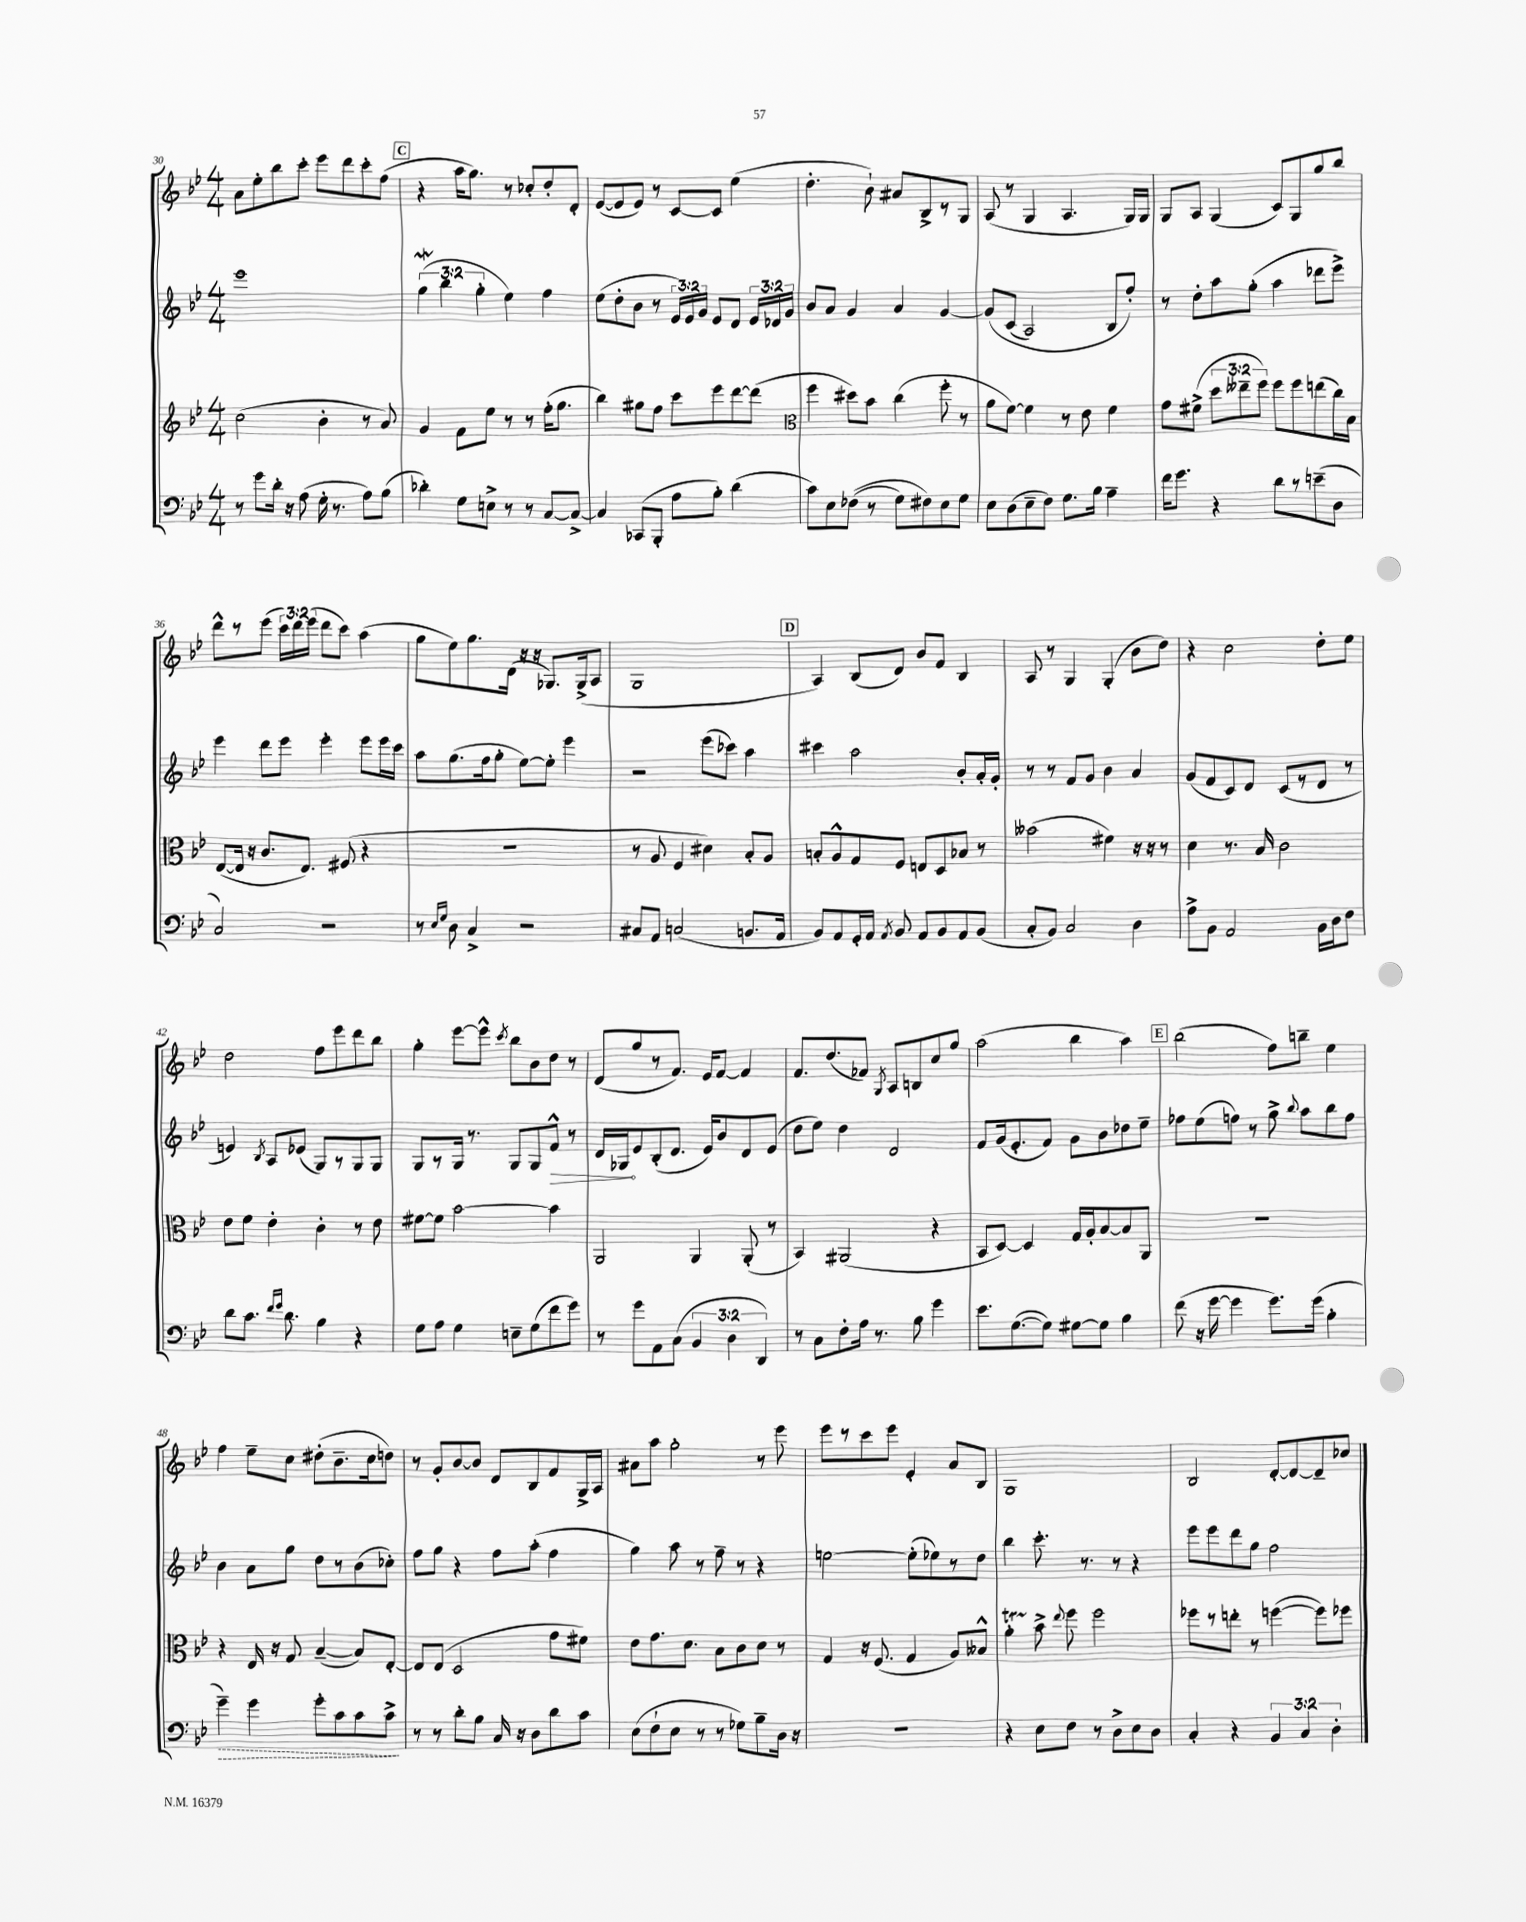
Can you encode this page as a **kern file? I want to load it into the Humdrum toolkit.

**kern	**kern	**kern	**kern
*staff4	*staff3	*staff2	*staff1
*clefF4	*clefG2	*clefG2	*clefG2
*k[b-e-]	*k[b-e-]	*k[b-e-]	*k[b-e-]
*M4/4	*M4/4	*M4/4	*M4/4
8r	(2cc	1eee-	8a
8g	.	.	8ee-'
16d'	.	.	8bb-
16r	.	.	.
(8A	.	.	8ccc'
16G'	4b-'	.	8eee-
8.r	.	.	.
.	.	.	8ddd
8A)	8r	.	8ccc'
(8B-	8a)	.	(8ff
=	=	=	=
4d-')	4g	(6gg	4r
.	.	6bb-	.
8G	8f	.	16aa
.	.	.	8.gg)
.	.	6gg'	.
8E^	8ee-	.	.
8r	8r	4ee-)	8r
8r	8r	.	8cc-'
[8C	(16ff'	4ff	8dd'
.	8.gg	.	.
8C^_	.	.	8d'
=	=	=	=
4C]	4bb-)	(8ee-	([8e-
.	.	8dd'	8e-]
(8CC-	8gg#	8b-	8e-)
8BBB-'	8ff	8r	8r
8A	8ccc	24e-)	[8c
.	.	24e-	.
.	.	24g	.
8B-')	8eee-	8e-	8c]
(4d	[8ddd	8d	(4ee-
.	(8ddd]	24e-	.
.	.	24d-	.
.	.	24g	.
=	=	=	=
*	*clefC3	*	*
8c)	4ff	8b-	4.dd'
8E-	.	8a	.
&((8F-	8dd#)	4g	.
8r	8b-	.	8b-`)
8G)	(4cc	4a	8a#
8F#&)	.	.	8B-^
8E-	8ff'	[4g	8r
8G	8r	.	8G
=	=	=	=
8E-	8a	&(8g]	(8A
(8D	[8f)	(8c	8r
8E-~	4f]	2A)	4G
8F)	.	.	.
8.G	8r	.	4.A
.	8e-	.	.
16B-	.	.	.
4A~	4f	8B-	.
.	.	8ff'&)	16G)
.	.	.	16G
=	=	=	=
16f	8g	8r	8G
8.g	.	.	.
.	(8f#^	8dd'	8A
4r	12dd	8aa	(4G
.	12ee--~	.	.
.	.	(8gg'	.
.	12ff)	.	.
8d	8ff	4aa	8c)
8r	8ff	.	8G
(8e~	(8ee	8ddd-	8gg
8D	16cc)	8eee-^)	8bb-
.	16B-	.	.
=	=	=	=
2C)	([8E-	4eee-	8ddd^^
.	16E-]	.	8r
.	16r	.	.
.	8.c	8ddd	(8eee-
.	.	8eee-	24ccc)
.	.	.	24ddd
.	8.E-)	.	.
.	.	.	(24eee-
2r	.	4eee-'	8ddd
.	(8F#	.	8ccc)
.	4r	8eee-	(4aa
.	.	16eee-	.
.	.	16ccc	.
=	=	=	=
8r	1r	8aa	8gg
16qqE-	.	.	.
16qqG	.	.	.
8D	.	(8.gg	8ee-)
4C^	.	.	8.gg
.	.	16ff	.
.	.	8gg'	.
.	.	.	(16d
2r	.	[8ee-)	16r
.	.	.	16r
.	.	8ee-']	8.G-)
.	.	4eee-	.
.	.	.	(16G-^
.	.	.	8A
=	=	=	=
8C#	8r	2r	1G
8AA	8A	.	.
(2C	4F	.	.
.	4d#)	(8eee-	.
.	.	8ccc-)	.
8.BB	8B-'	4aa	.
.	8A	.	.
16AA	.	.	.
=	=	=	=
8BB-)	8B'	4ccc#	4A)
8AA	8A^^	.	.
16GG'	8G	2aa	(8B-
16AA	.	.	.
8qAA	.	.	.
8BB-	8F	.	8d)
8AA	8E	.	8b-
8BB-	8D	.	8f
8AA	8B-	8b-'	4B-
(8BB-	8r	16a'	.
.	.	16g'	.
=	=	=	=
8C'	(2b--	8r	8A
8BB-)	.	8r	8r
2C	.	8f	4G
.	.	8g	.
.	4f#)	4b-	(4G'
4D	16r	4a	8b-
.	16r	.	.
.	8r	.	8dd)
=	=	=	=
8A^	4d	(8g	4r
8BB-	.	8f	.
2AA	8.r	8c)	2cc
.	.	8d	.
.	16B-	.	.
.	2c	(8c	.
.	.	8r	.
16BB-	.	8d	8dd'
16D	.	.	.
8F	.	8r	8ee-
=	=	=	=
8d	8e-	4e)	2dd
8.c	8f	.	.
.	.	8qB-	.
.	4e-'	8A	.
16qqf	.	.	.
16qqg	.	.	.
8.d	.	.	.
.	.	(8e-	.
4B-	4c'	8G)	8ff
.	.	8r	8eee-
4r	8r	8G	8ddd
.	8e-	8G	8bb-
=	=	=	=
8G	[8f#	8G	4gg'
8A	8f#]	8r	.
4G	[2b-	16G	[8eee-
.	.	8.r	.
.	.	.	8eee-^^]
.	.	.	8qccc
8E~	.	8G	8bb-
(8G	.	8G	8b-
8f	4b-]	8f^^	8dd
8g)	.	8r	8r
=	=	=	=
8r	2AA	16d	(8d
.	.	16G-	.
8g	.	8e-	8gg
8AA	.	(8B-'	8r
(8C	.	8.d	8.f)
6BB-	4AA	.	.
.	.	16e-)	16e-
.	.	8b-	[8f
6D	.	.	.
.	(8AA'	8d	4f]
6DD)	.	.	.
.	8r	(8e-	.
=	=	=	=
8r	4BB-)	8dd	8.f
8C	.	8ee-)	.
.	.	.	(8.dd
8F'	(2AA#	4dd	.
16A	.	.	8f-)
8.r	.	.	.
.	.	.	8qG
.	.	2d	8A
8B-	.	.	8B
4g	4r	.	8cc
.	.	.	8gg
=	=	=	=
8.e-	8BB-	8f	(2aa
.	[8D)	(16g	.
([8.G	.	8.e-'	.
.	4D]	.	.
8G])	.	8f)	.
[8G#	16G	8g	4bb-
.	16A'	.	.
8G#]	[8B-	8b-	.
4B-	8B-]	8dd-	4aa)
.	8AA	8ee-~	.
=	=	=	=
(8f	1r	8ff-	(2bb-
16r	.	(8ee-	.
[16g	.	.	.
4g]	.	8ff)	.
.	.	8r	.
8.g)	.	8gg^	8ff)
.	.	8qqbb-	.
.	.	8aa	8bb~
(16g	.	.	.
4B-'	.	8bb-	4ee-
.	.	8ff	.
=	=	=	=
4g~)	4r	4b-	4ff
4g	16E-	8a	8ee-~
.	16r	.	.
.	8G	8gg	8cc
8g'	([4B-~	8dd	(8dd#'
8c	.	8r	8.b-~
8c	8B-])	(8b-	.
.	.	.	16cc
8c^	[8E-'	8cc-')	8dd)
=	=	=	=
8r	8E-]	8ff	8r
8r	(8E-	8gg	8g'
8d'	2D	4r	[8b-
8B-	.	.	8b-]
16C	.	8ff	8d
16r	.	.	.
8D	.	(8aa'	8B-
8d	8g	4ff	8f
8c	8f#)	.	16G^
.	.	.	16A
=	=	=	=
(8E-	8e-	4gg)	8a#
8F`	8.g	.	8aa
8E-	.	8aa	2gg'
.	8.d	.	.
8r	.	8r	.
8r	8B-	8ff~	.
8G-)	8c	8r	.
8B-~	8d	4r	8r
16D	8r	.	8eee-
16r	.	.	.
=	=	=	=
1r	4G	[2ee	8eee-
.	.	.	8r
.	16r	.	8ccc
.	(8.F	.	.
.	.	.	8eee-
.	4G	(8ee']	4e-'
.	.	8ee-)	.
.	8A)	8r	8a
.	8B--^^	8dd	8B-
=	=	=	=
4r	4a'	4bb-	1G
8E-	8b-^	8.ccc'	.
.	8qqee-	.	.
8F	8ff	.	.
.	.	8.r	.
8r	2ff	.	.
8D^	.	8r	.
8E-	.	4r	.
8D	.	.	.
=	=	=	=
4C'	8ff-	8eee-	2B-
.	8r	8eee-	.
4r	8ee'	8ddd	.
.	8r	8gg	.
6BB-	([4ff	2ff	[8d'
.	.	.	8d_
6C	.	.	.
.	8ff])	.	8d~]
6D'	.	.	.
.	8ff-	.	8cc-
==	==	==	==
*-	*-	*-	*-
